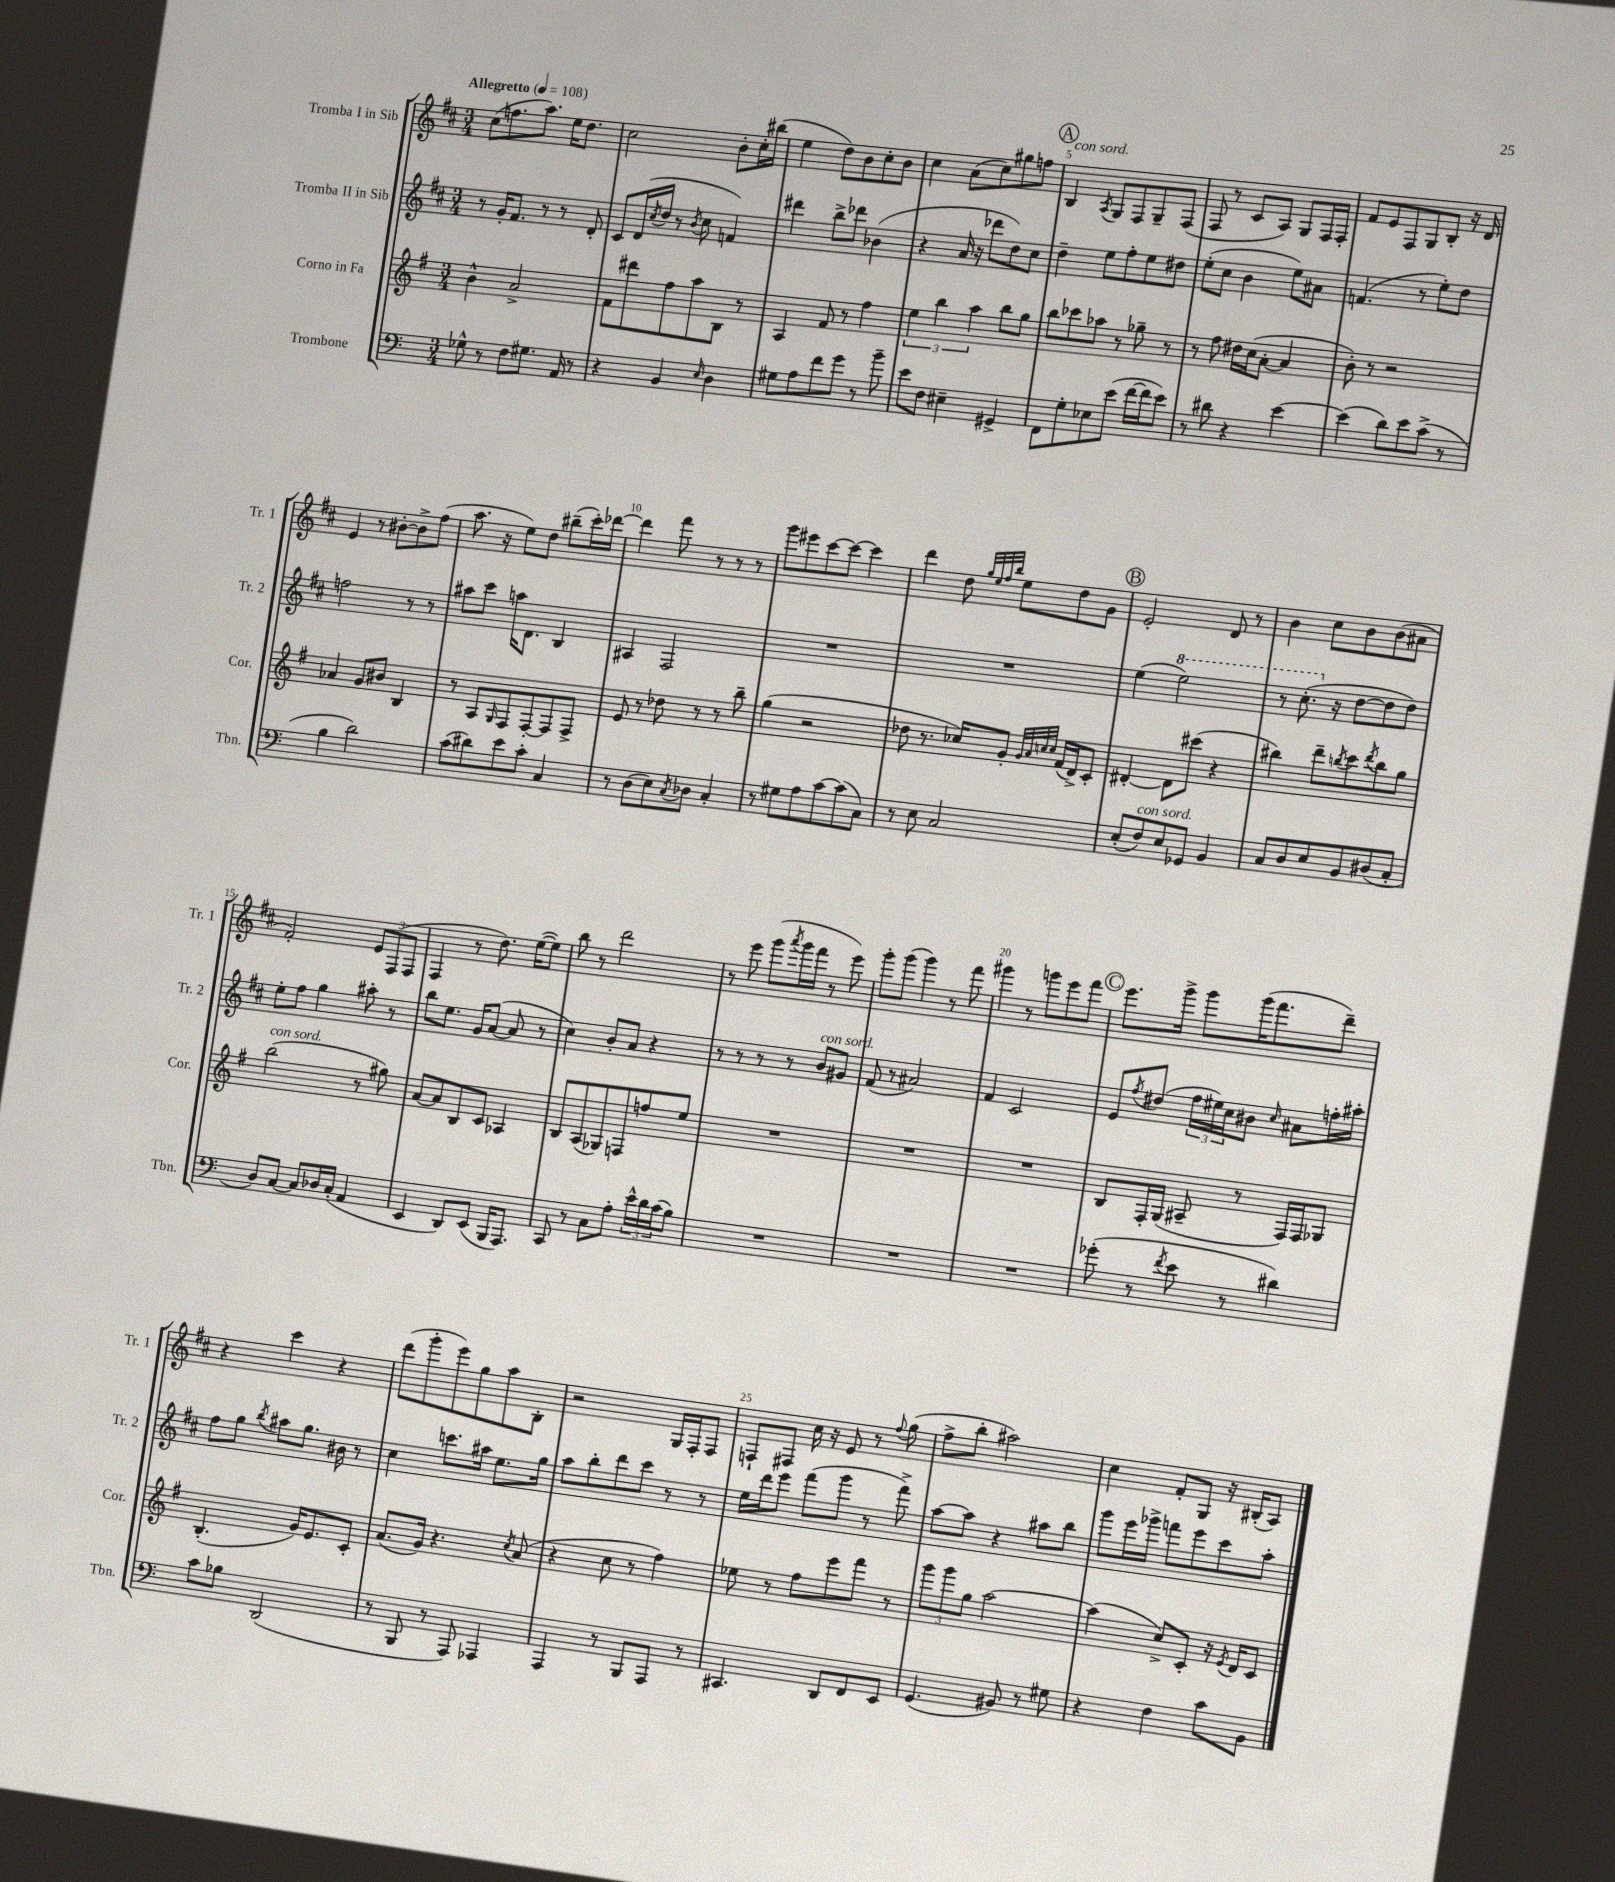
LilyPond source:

<<
\new StaffGroup <<
\new Staff = "s0" \with { instrumentName = "Tromba I in Sib" shortInstrumentName = "Tr. 1" } {
    \clef treble \key d \major \numericTimeSignature \time 3/4 \tempo "Allegretto" 4 = 108
    cis''8( f''8. a''8.) e''16 d''8. |
    cis''2 b'8-. cis''16-. bis''16( |
    e''4 d''8) b'8 cis''8-. b'8 |
    cis''4 a'8( cis''8) gis''8 f''8 |
    \mark \markup { \circle "A" } b4^\markup { \italic "con sord." } \acciaccatura { a8 } g8 fis8 g8-- fis8( |
    fis8 r8 cis'8 a8) g8 fis16 fis16-. |
    fis'8 e'8 fis8 g8 b8-. r16 d'16 |
    e'4 r8 bis'8~-. bis'8-> fis''8( |
    a''8. r16 e''8) d''8 bis''8--( cis'''16-.) des'''16~ |
    des'''4 fis'''8 r8 r8 r8 |
    g'''8 eis'''8 cis'''8~ cis'''8~ cis'''4 |
    d'''4 d''8 \grace { g''32 e''32 fis''32 b''32 } e''8 d''8 g'8 |
    \mark \markup { \circle "B" } e'2-. d'8 r8 |
    b'4 cis''8 b'8 b'8( ais'8 |
    fis'2-.) \tuplet 3/2 { e'8 fis8( fis8 } |
    fis4 r8 d''8.) e''16~( e''8) |
    b''8 r8 d'''2 |
    r8 e'''8 g'''8( \acciaccatura { a'''8 } g'''16 fis'''16 r8 e'''8) |
    g'''8-. g'''8( g'''4) r8 fis'''8 |
    gis'''4 r8 g'''8 e'''8 fis'''8 |
    \mark \markup { \circle "C" } e'''8. g'''16-> g'''8 g'''16( fis'''8. d'''8--) |
    r4 cis'''4 r4 |
    d'''8( g'''8-. e'''8) g''8 a''8 b8-. |
    r2 g16 fis16-. fis8 |
    f8-! fis8 cis''16 r16 e'8 r8 \appoggiatura { fis''8 } g''8( |
    fis''8-> b''8-. ais''2) |
    cis''4 fis'8-. g8 r16 bis16-.( a8) \bar "|." |
}
\new Staff = "s1" \with { instrumentName = "Tromba II in Sib" shortInstrumentName = "Tr. 2" } {
    \clef treble \key d \major \numericTimeSignature \time 3/4
    r8 g'16-. fis'8. r8 r8 d'8-. |
    cis'8 d'16( \acciaccatura { cis''8 } d''16 r8 \acciaccatura { b'8 } cis''8 f'4) |
    dis'''4 b''8-> des'''8 bes'4( |
    r4 a'16 r16 des'''8 d''8) cis''8 |
    \mark \markup { \circle "A" } d''4-- e''8 fis''8-. e''8 dis''8 |
    e''8-.( cis''8 b'4 e''8) ais'8 |
    f'4.( r8 e''8-.) d''8 |
    f''2 r8 r8 |
    ais''8 cis'''8 a''16 d'8. b4 |
    ais4 fis2 |
    R2. |
    R2. |
    \mark \markup { \circle "B" } e''4( \ottava #1 e'''2) |
    r8 cis'''8.-.( \ottava #0 r16 d''8~ d''8 d''8) |
    e''8-. fis''8 g''4 ais''8-. r8 |
    b''8 e''8. g'16 a'8~( a'8 r8 |
    cis''4) b'8-. a'8 r4 |
    r8 r8 r8 r8 b'8^\markup { \italic "con sord." } gis'8 |
    fis'8( r8 ais'2) |
    fis'4 cis'2 |
    \mark \markup { \circle "C" } e'8 \acciaccatura { fis''8 } dis''8( \tuplet 3/2 { fis''16 eis''16) cis''16 } bis'8 \grace { cis''16 } ais'8 f''16-. ais''16-. |
    fis''8 g''8 \acciaccatura { b''8 } ais''8 g''8. bis'16 r8 |
    cis''4 c'''8. ais''16 e''8. g''16 |
    a''8 b''8-. d'''8 cis'''8 r8 r8 |
    e''16 d'''16 e'''8 fis'''8( g'''8 r8 fis'''8->) |
    a''8~ a''8 r4 ais''8 b''8 |
    g'''8 e'''16 ges'''16-> f'''8 e'''8 cis'''8 a''8-. \bar "|." |
}
\new Staff = "s2" \with { instrumentName = "Corno in Fa" shortInstrumentName = "Cor." } {
    \clef treble \key g \major \numericTimeSignature \time 3/4
    b'4-^ a'2-> |
    fis'8 dis'''8 fis''8 a''8 b8 r8 |
    a4 fis'8 r8 fis''4 |
    \tuplet 3/2 { e''4 b''4 a''4 } b''8 g''8 |
    \mark \markup { \circle "A" } b''8 ces'''8 aes''8 r8 ges''8-- r8 |
    r8 fis''8 dis''16 c''16( a'8~-. a'4 |
    b'8-.) r8 r2 |
    aes'4 g'8 bis'8 b4 |
    r8 a8 \grace { g16 } fis8 fis8~-. fis8 fis8-> |
    e'8 r8 des''8 r8 r8 b''8-- |
    g''4( r2 |
    des''8 r8. ces''16) g'8-. \grace { g'32 a'32 c''32 c''32 } fis'16( d'16->) c'8-. |
    \mark \markup { \circle "B" } dis'4~-. dis'8 cis'''8( r4 |
    bis''4) d'''8-- \acciaccatura { b''8 } c'''8 \acciaccatura { d'''8 } b''8 g''8 |
    b''2^\markup { \italic "con sord." }( r8 gis''8) |
    a'8~ a'8 b8 c'8 aes4 |
    b8 a8( ges8) f8 f''8 e''8 |
    R2. |
    R2. |
    R2. |
    \mark \markup { \circle "C" } b8 fis16-. g16( ais8-- r8 fis16) fis16 ges8 |
    b4.-.( g'16) e'8. c'8-. |
    a'8.( g'16) r4. \acciaccatura { c''8 } a'8( |
    r4 c''8 r8 fis''4) |
    ees''8 r8 fis''8 e'''8 fis'''8 r8 |
    \tuplet 3/2 { g'''8 g'''8 g''8 } a''2~ |
    a''4( c''8->) c'8-. r16 \acciaccatura { e'8 } d'16 c'8 \bar "|." |
}
\new Staff = "s3" \with { instrumentName = "Trombone" shortInstrumentName = "Tbn." } {
    \clef bass \key c \major \numericTimeSignature \time 3/4
    ges8-^ r8 f8 gis8. a,16 r8 |
    r4 b,4 \grace { e16 } d4 |
    gis8 a8 f'8 g'8 r8 b'8-- |
    e'8 f8 eis4-- gis,4-> |
    \mark \markup { \circle "A" } f,8 g8-. ees8 e'8( f'16~ f'16 e'8) |
    r8 dis'8 r4 e'4~ |
    e'4( d'8) e'8 c'8->( r8 |
    b4 d'2) |
    c'8( dis'8) e'8 c'8-. c4 |
    r8 d8( e8) \acciaccatura { c8 } des8 c4-. |
    r8 gis8 a8 c'8~ c'8( c8) |
    r8 e8 c2 |
    \mark \markup { \circle "B" } e8-.( f8^\markup { \italic "con sord." }) e8 ges,8 b,4 |
    c8 d8 e8 b,8 dis8( c8-. |
    d8) c8~ c8 des16 c16-.( a,4 |
    e,4 d,8) e,8( b,,16 a,,8.) |
    c,8 r8 c8 a8-. \tuplet 3/2 { e'16-^ d'16 c'16( } b8) |
    R2. |
    R2. |
    R2. |
    \mark \markup { \circle "C" } ges'8-.( r8 \acciaccatura { f'8 } e'8 r8 dis'4) |
    c'8 bes8 d,2( |
    r8 b,,8 r8 a,,8) aes,,4 |
    a,,4 r8 b,,8 a,,8 r8 |
    cis,4. d,8 f,8 e,8 |
    g,4.( bis,8) r8 gis8 |
    r4 f4 c'8 b,8 \bar "|." |
}
>>
>>
\layout { \context { \Score \override BarNumber.break-visibility = ##(#f #t #t) barNumberVisibility = #(every-nth-bar-number-visible 5) } }
